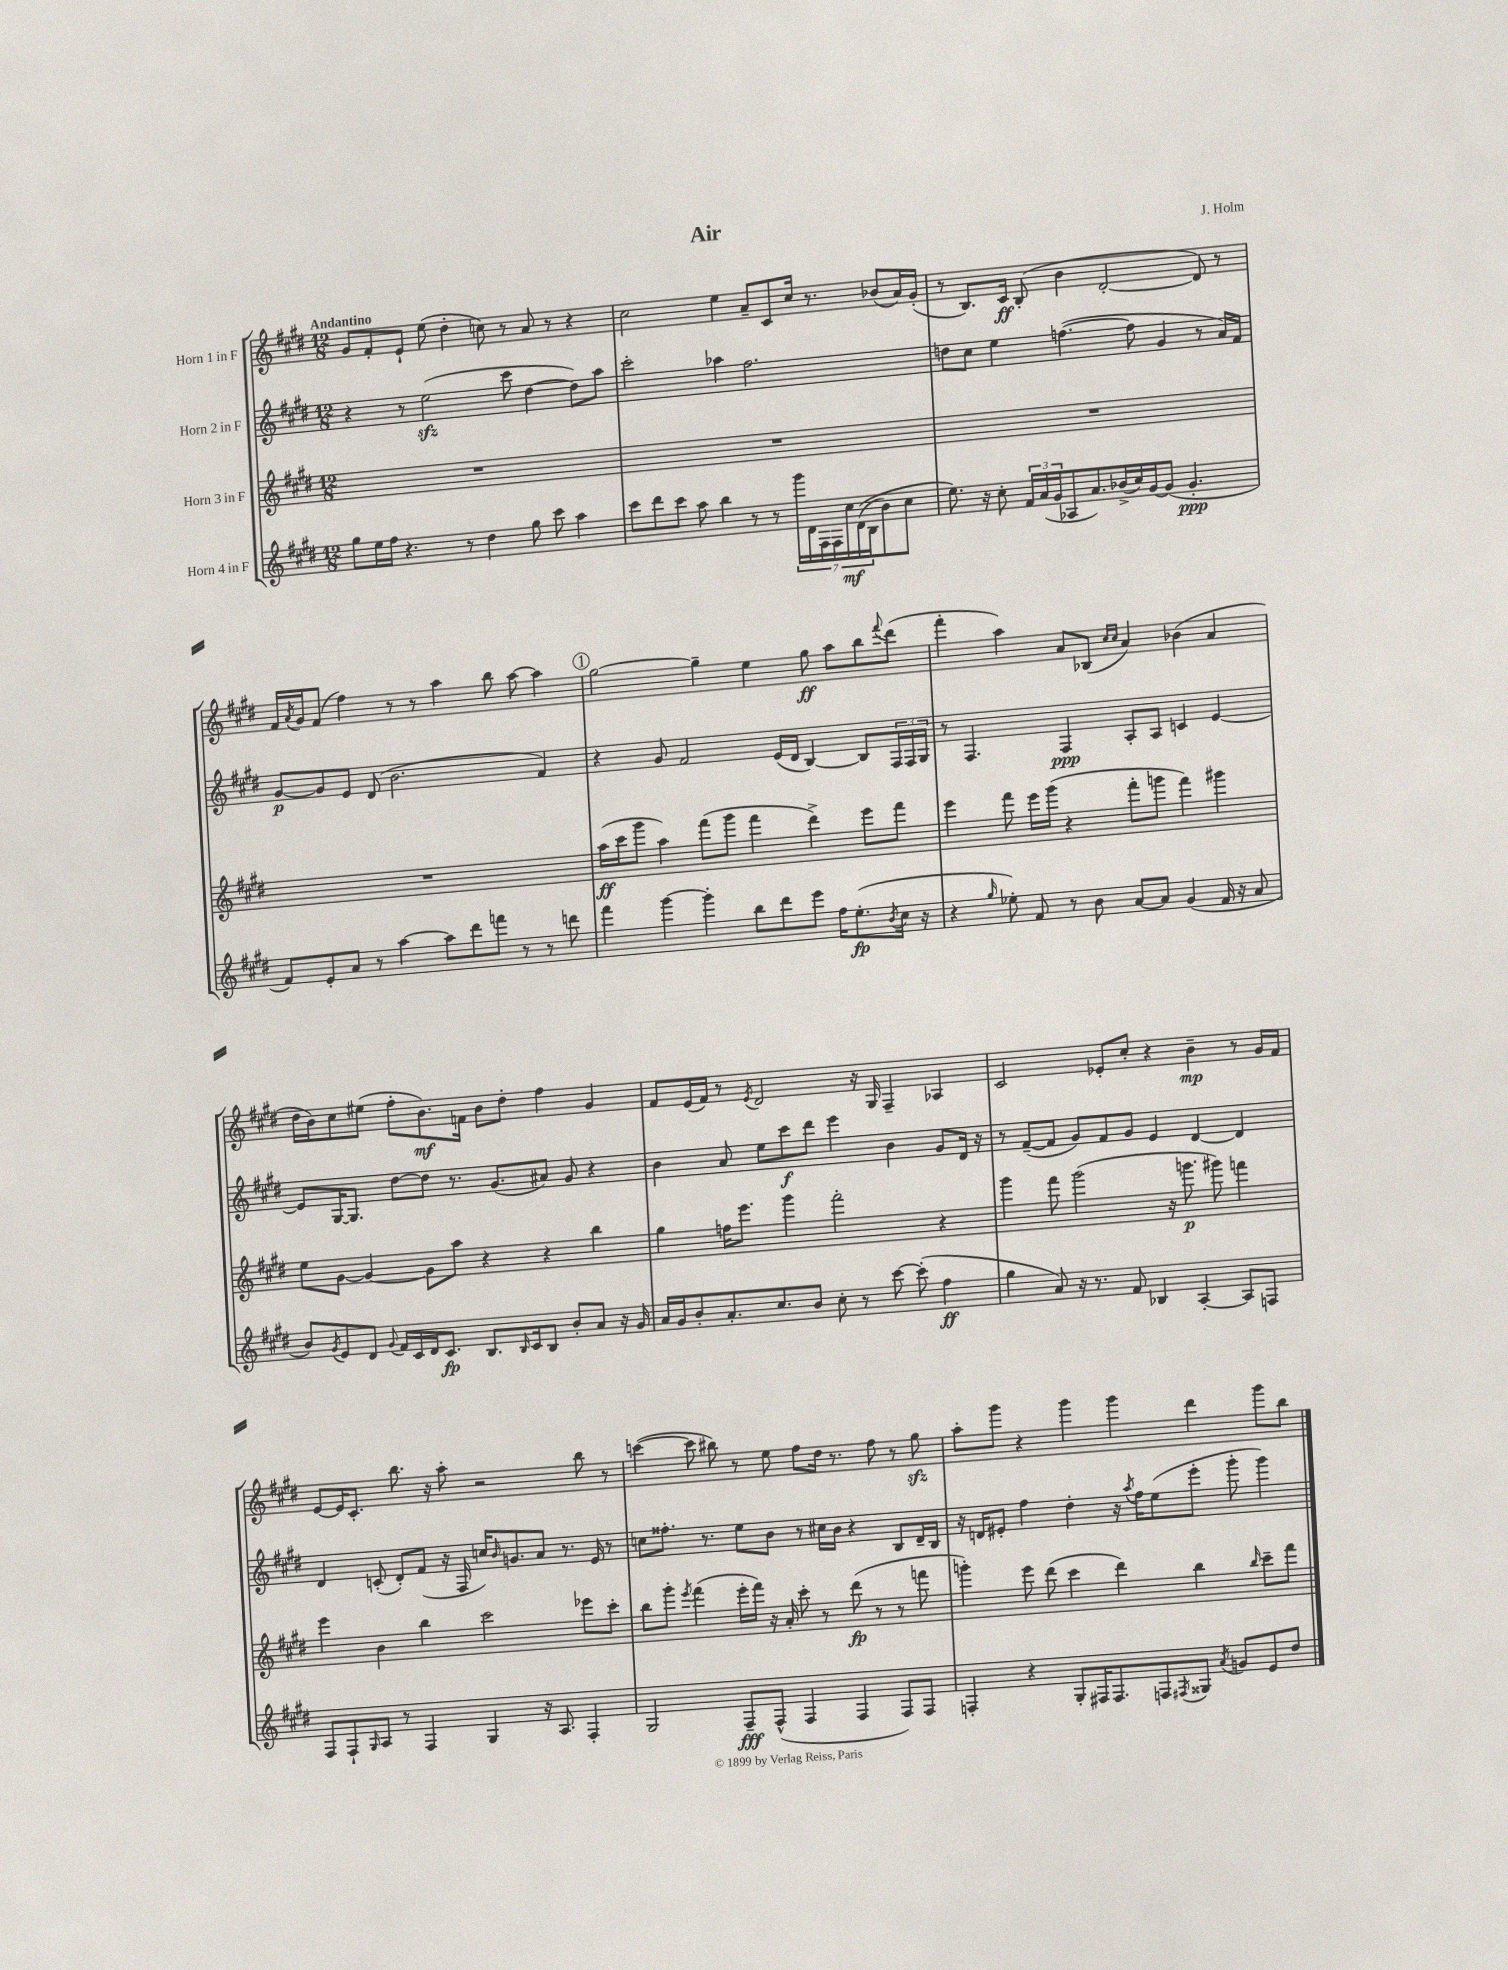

**kern	**kern	**kern	**kern
*staff4	*staff3	*staff2	*staff1
*clefG2	*clefG2	*clefG2	*clefG2
*k[f#c#g#d#]	*k[f#c#g#d#]	*k[f#c#g#d#]	*k[f#c#g#d#]
*M12/8	*M12/8	*M12/8	*M12/8
8gg#	1.r	4r	8g#
16ee	.	.	8f#'
16ff#	.	.	.
4.r	.	8r	8e`
.	.	(2ee	(8ee
.	.	.	4dd#'
8r	.	.	.
4dd#	.	.	8cc)
.	.	8ccc#	8r
8gg#	.	[4dd#	8a
8ccc#	.	.	8r
4aa	.	8dd#])	4r
.	.	8aa	.
=	=	=	=
8ccc#	1.r	2ccc#'	2cc#
8ddd#	.	.	.
8ccc#	.	.	.
8aa	.	.	.
4bb	.	4aa-	4ee
8r	.	2.ff#	8a~
8r	.	.	8c#
28ggg#	.	.	16cc#
28d#	.	.	.
.	.	.	8.r
28F#	.	.	.
28F#	.	.	.
28cc#	.	.	.
&((28d#	.	.	.
28B	.	.	.
8b)	.	.	(8b-
8cc#	.	.	16a)
.	.	.	(16g#'
=	=	=	=
8.ee&)	1.r	8dd	8r
.	.	8cc#	8.B)
16r	.	.	.
8cc#'	.	4ee	.
.	.	.	16c#
24f#	.	.	(8B'
(24a	.	.	.
24g#	.	.	.
8A-	.	([4.ff	4b
8.a)	.	.	.
.	.	.	[2d#'
(16b-^	.	.	.
16cc#)	.	8ff]	.
[16g#	.	.	.
(8g#]	.	4g#	.
4.g#'	.	.	.
.	.	8r	8d#])
.	.	16a)	8r
.	.	16f#	.
=	=	=	=
8f#)	1.r	[8g#	16f#
.	.	.	8qa
.	.	.	16g#
8e'	.	8g#]	(8f#
8a	.	8e	4ff#)
8r	.	(8d#	.
[4aa	.	2.b	8r
.	.	.	8r
8aa]	.	.	4aa
8ddd#	.	.	.
8fff	.	.	8bb
8r	.	.	[8aa
8r	.	4f#)	4aa]
8ddd	.	.	.
=	=	=	=
4fff#	(16aa	4r	[2gg#
.	16ccc#	.	.
.	8ggg#	.	.
[4ggg#	4aa)	8g#	.
.	.	2f#	.
4ggg#']	(8fff#	.	4gg#~]
.	8ggg#	.	.
8bb	4fff#	.	4ee
8ddd#	.	(16e	.
.	.	16d#	.
8eee	4ddd#^)	[4B)	8gg#
16ff#	.	.	8aa
(8.ee'	.	.	.
.	8eee	8B]	8bb
8qb	.	.	8qqfff#
16cc#	8fff#	24F#	(8ddd#
.	.	24F#	.
16r	.	.	.
.	.	24G#	.
=	=	=	=
4r	4eee	8r	4fff#'
.	.	4.F#	.
16qqgg#	.	.	.
8ee-')	8fff#	.	4aa)
8f#	16eee	.	.
.	(16ggg#	.	.
8r	4r	4F#	8a
8b	.	.	(8B-
.	.	.	16qqcc#
.	.	.	16qqcc#
[8a	8fff#'	8A'	4a)
8a]	8ggg	8A	.
(4g#	4fff#)	4c	(4b-
16f#	4ggg#	[4e	4a
16r	.	.	.
8a	.	.	.
=	=	=	=
8b)	8ee	8e]	16dd#
.	.	.	16b)
8qg#	.	.	.
8e	[8g#	[16G#	8cc#
.	.	8.G#]	.
8d#	4g#_	.	(8ee#
8qqg#	.	.	.
16f#	.	[8dd#	8ff#'
16c#	.	.	.
16d#	8g#]	8dd#]	8.b)
8.c#	.	.	.
.	8aa	8.r	.
.	.	.	16f
8.B	4r	.	8b
.	.	(8.g#	.
.	.	.	8dd#'
16qqB	.	.	.
16c#	.	.	.
8B	4r	8a#)	4ff#
8b'	.	8g#	.
8a	4bb	4r	4g#
16r	.	.	.
16g#	.	.	.
=	=	=	=
16a	4gg#	4b	8f#
16g#	.	.	.
8b'	.	.	(16e
.	.	.	16f#)
8.a'	16ff	8a	8r
.	8.eee	.	.
.	.	.	8qe
.	.	8ee	2d#
8.cc#	.	.	.
.	4ggg#	8ccc#	.
8b	.	8ddd#	.
8cc#'	2fff#'	4eee	.
8r	.	.	16r
.	.	.	16G#
[8ccc#	.	4b	4F#~
(8ccc#']	.	.	.
4ff#	4r	8g#	4A-
.	.	16d#	.
.	.	16r	.
=	=	=	=
4gg#	4ggg#	8r	2c#
.	.	([8f#~	.
8a)	8fff#	8f#]	.
16r	(2ggg#	8g#)	.
8.r	.	.	.
.	.	8f#	8e-'
8f#	.	8g#	8cc#'
4B-	.	4e	4r
.	16r	.	.
.	8.ggg	.	.
[4A'	.	[4d#	4b~
.	8ggg#)	.	.
8A]	4fff	4d#]	8r
8F	.	.	16g#
.	.	.	16f#
=	=	=	=
8F#	4eee	4d#	[8e
8F#`	.	.	16e]
.	.	.	8.c#'
16qqG#	.	.	.
8A	4b	(8c'	.
8r	.	8d#')	8.bb
4F#	4bb	(8f#	.
.	.	.	16r
.	.	16r	8aa'
.	.	16F#	.
4G#	2ccc#	16cc)	2r
.	.	16qqb	.
.	.	8.g	.
16r	.	8a	.
8.A	.	.	.
.	.	8.r	.
4F#'	8eee-	.	8bb
.	.	16e	.
.	8ccc#'	8r	8r
=	=	=	=
2G#	8bb	8cc	([4ccc
.	8ggg#'	8.ff##'	.
.	8qeee	.	.
.	(4fff#	.	8ccc]
.	.	8.r	.
.	.	.	8bb#)
8F#~	16eee'	8ee	8r
.	16fff#)	.	.
(8F#^^	16r	8b	8ee
.	16a'	.	.
4F#	8ccc#'	8r	8ff#
.	8r	16cc#	16dd#
.	.	16b	8.r
4F#	(8ddd#	4r	.
.	8r	.	8ff#
8F#)	8r	8B	8r
8F#	8fff	16d#~	8gg#
.	.	16B	.
=	=	=	=
4F'	4ggg')	16r	8aa'
.	.	16d	.
.	.	8e#'	8ggg#
4r	8eee	4ff#	4r
.	(8ddd#	.	.
8G#'	4ccc#	4dd#'	4ggg#
16F#	.	.	.
8.F#	.	.	.
.	4ddd#)	16r	4ggg#
.	.	8qaa	.
.	.	16ff#	.
8F	.	(8ee	.
8qF#	.	.	.
8G##	4bb	8eee'	4ddd#
8qa	.	.	.
8g	.	8ggg#'	.
.	16qqbb	.	.
8e	8ccc#~	4ggg#)	8ggg#
8dd#	8fff#	.	8bb
==	==	==	==
*-	*-	*-	*-
